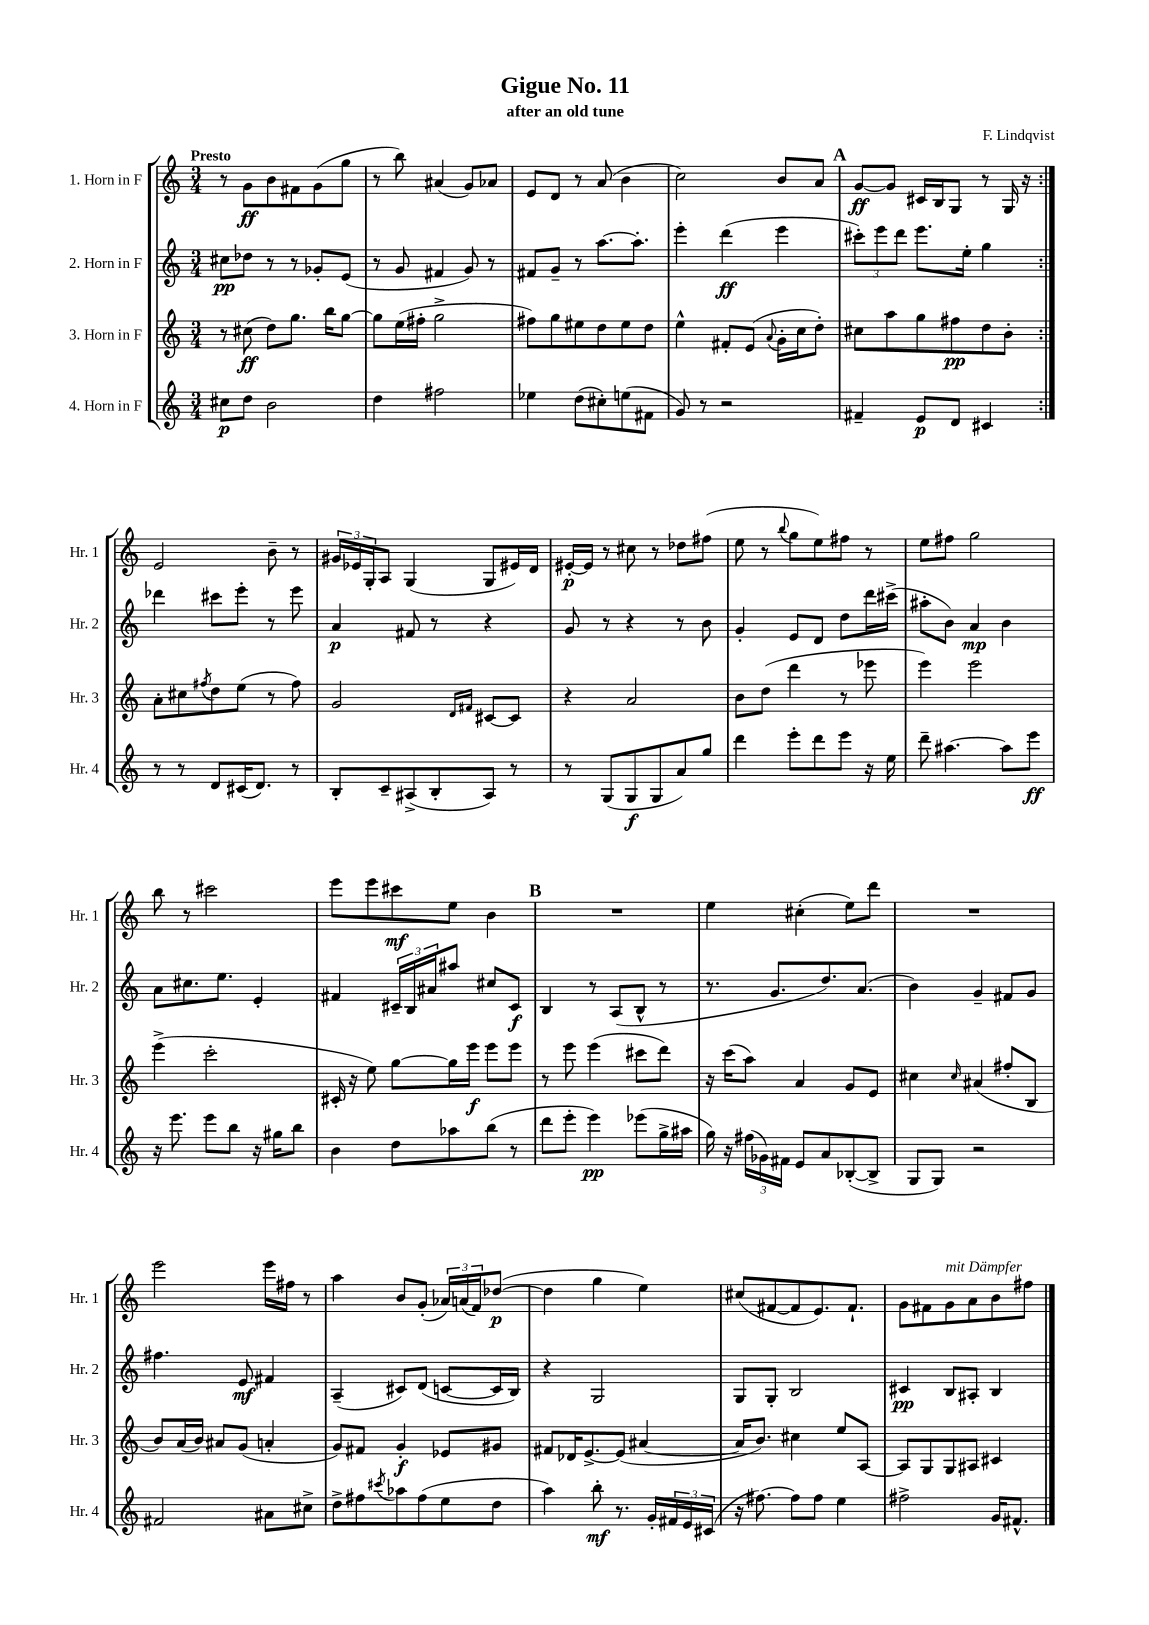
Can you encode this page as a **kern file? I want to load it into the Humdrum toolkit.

**kern	**kern	**kern	**kern
*staff4	*staff3	*staff2	*staff1
*clefG2	*clefG2	*clefG2	*clefG2
*k[]	*k[]	*k[]	*k[]
*M3/4	*M3/4	*M3/4	*M3/4
8cc#	8r	8cc#	8r
8dd	(8cc#	8dd-	8g
2b	8dd)	8r	8b
.	8.gg	8r	8f#
.	.	8g-'	(8g
.	16bb	.	.
.	[8gg	(8e	8gg
=	=	=	=
4dd	8gg]	8r	8r
.	(16ee	8g	8bb)
.	16ff#'	.	.
2ff#	2gg^	4f#	(4a#
.	.	8g)	8g)
.	.	8r	8a-
=	=	=	=
4ee-	8ff#)	8f#	8e
.	8gg	8g~	8d
(8dd	8ee#	8r	8r
8cc#')	8dd	[8.aa	(8a
(8ee	8ee#	.	4b
.	.	8.aa']	.
8f#	8dd	.	.
=	=	=	=
8g)	4ee^^	4eee'	2cc)
8r	.	.	.
2r	8f#'	(4ddd	.
.	(8e	.	.
.	8qqa	.	.
.	16g'	4eee	8b
.	16cc	.	.
.	8dd')	.	8a
=	=	=	=
4f#~	8cc#	12ccc#')	[8g
.	.	12eee	.
.	8aa	.	8g]
.	.	12ddd	.
8e	8gg	8.eee	16c#
.	.	.	16B
8d	8ff#	.	8G
.	.	16ee'	.
4c#	8dd	4gg	8r
.	8b'	.	16G
.	.	.	16r
=:|!	=:|!	=:|!	=:|!
8r	8a'	4ddd-	2e
8r	8cc#	.	.
.	8qff#	.	.
8d	8dd	8ccc#	.
(16c#	(8ee	8eee'	.
8.d)	.	.	.
.	8r	8r	8b~
8r	8ff#)	8eee	8r
=	=	=	=
8B'	2g	4a	24g#
.	.	.	24e-
.	.	.	24G'
8c~	.	.	8A
(8A#^	.	8f#	(4G
8B'	.	8r	.
.	16qqd	.	.
.	16qqf#	.	.
8A#)	[8c#	4r	8G
8r	8c#]	.	16e#)
.	.	.	16d
=	=	=	=
8r	4r	8g	[16e#'
.	.	.	16e#]
(8G	.	8r	8r
8G	2a	4r	8cc#
8G	.	.	8r
8a)	.	8r	8dd-
8gg	.	8b	(8ff#
=	=	=	=
4ddd	8b	4g'	8ee
.	(8dd	.	8r
.	.	.	8qqbb
8eee'	4ddd	8e	8gg
8ddd	.	8d	8ee)
8eee	8r	8dd	8ff#
16r	8eee-	16ddd	8r
16ee	.	(16ccc#^	.
=	=	=	=
8ddd~	4eee)	8aa#'	8ee
[4.aa#	.	8b)	8ff#
.	2eee	4a	2gg
8aa#]	.	4b	.
8eee	.	.	.
=	=	=	=
16r	(4eee^	8a	8bb
8.eee	.	.	.
.	.	8.cc#	8r
8eee	2ccc'	.	2ccc#
.	.	8.ee	.
8bb	.	.	.
16r	.	4e'	.
16gg#	.	.	.
8bb	.	.	.
=	=	=	=
4b	16c#'	4f#	8eee
.	16r	.	.
.	8ee)	.	8eee
8dd	[8gg	24c#~	8ccc#
.	.	24B	.
.	.	24a#	.
8aa-	16gg]	8aa#	8ee
.	16eee	.	.
(8bb	8eee	8cc#	4b
8r	8eee	8c#	.
=	=	=	=
8ddd	8r	4B	2.r
8eee'	8eee	.	.
4eee)	(4eee	8r	.
.	.	(8A	.
(8eee-	8ccc#	8B^^	.
16gg^	8ddd)	8r	.
16aa#	.	.	.
=	=	=	=
16gg)	16r	8.r	4ee
16r	(16ccc	.	.
(24ff#	8aa)	.	.
24g-)	.	.	.
.	.	8.g	.
24f#	.	.	.
8e	4a	.	(4cc#'
8a	.	8.dd)	.
([8B-'	8g	.	8ee)
.	.	(8.a	.
8B-^]	8e	.	8ddd
=	=	=	=
8G	4cc#	4b)	2.r
8G)	.	.	.
.	16qqcc#	.	.
2r	(4a#	4g~	.
.	8ff#'	8f#	.
.	8B	8g	.
=	=	=	=
2f#	8b)	4.ff#	2eee
.	(16a	.	.
.	16b)	.	.
.	8a#	.	.
.	(8g	8e	.
8a#	4a'	4f#	16eee
.	.	.	16ff#
8cc#^	.	.	8r
=	=	=	=
8dd^	8g)	(4A~	4aa
8ff#	8f#	.	.
8qccc#	.	.	.
8aa-	4g'	8c#)	8b
(8ff#	.	(8d	(8g'
8ee	8e-	[8c	24a-)
.	.	.	(24a
.	.	.	24f)
8dd	8g#	16c]	([8dd-
.	.	16B)	.
=	=	=	=
4aa)	8f#	4r	4dd-]
.	16d-	.	.
.	[8.e^	.	.
8bb'	.	2G	4gg
8.r	(8e]	.	.
.	[4a#	.	4ee)
16g'	.	.	.
24f#	.	.	.
24e	.	.	.
(24c#	.	.	.
=	=	=	=
16r	16a#]	8G	(8cc#
[8.ff#)	8.b)	.	.
.	.	8G'	[8f#
8ff#]	4cc#	2B	8f#]
8ff#	.	.	8.e)
4ee	8ee	.	.
.	.	.	8.f#`
.	[8A	.	.
=	=	=	=
2ff#^	8A]	4c#	8g
.	8G	.	8f#
.	8G	8B	8g
.	8A#	8A#'	8a
16g	4c#	4B	8b
8.f#^^	.	.	.
.	.	.	8ff#
==	==	==	==
*-	*-	*-	*-
